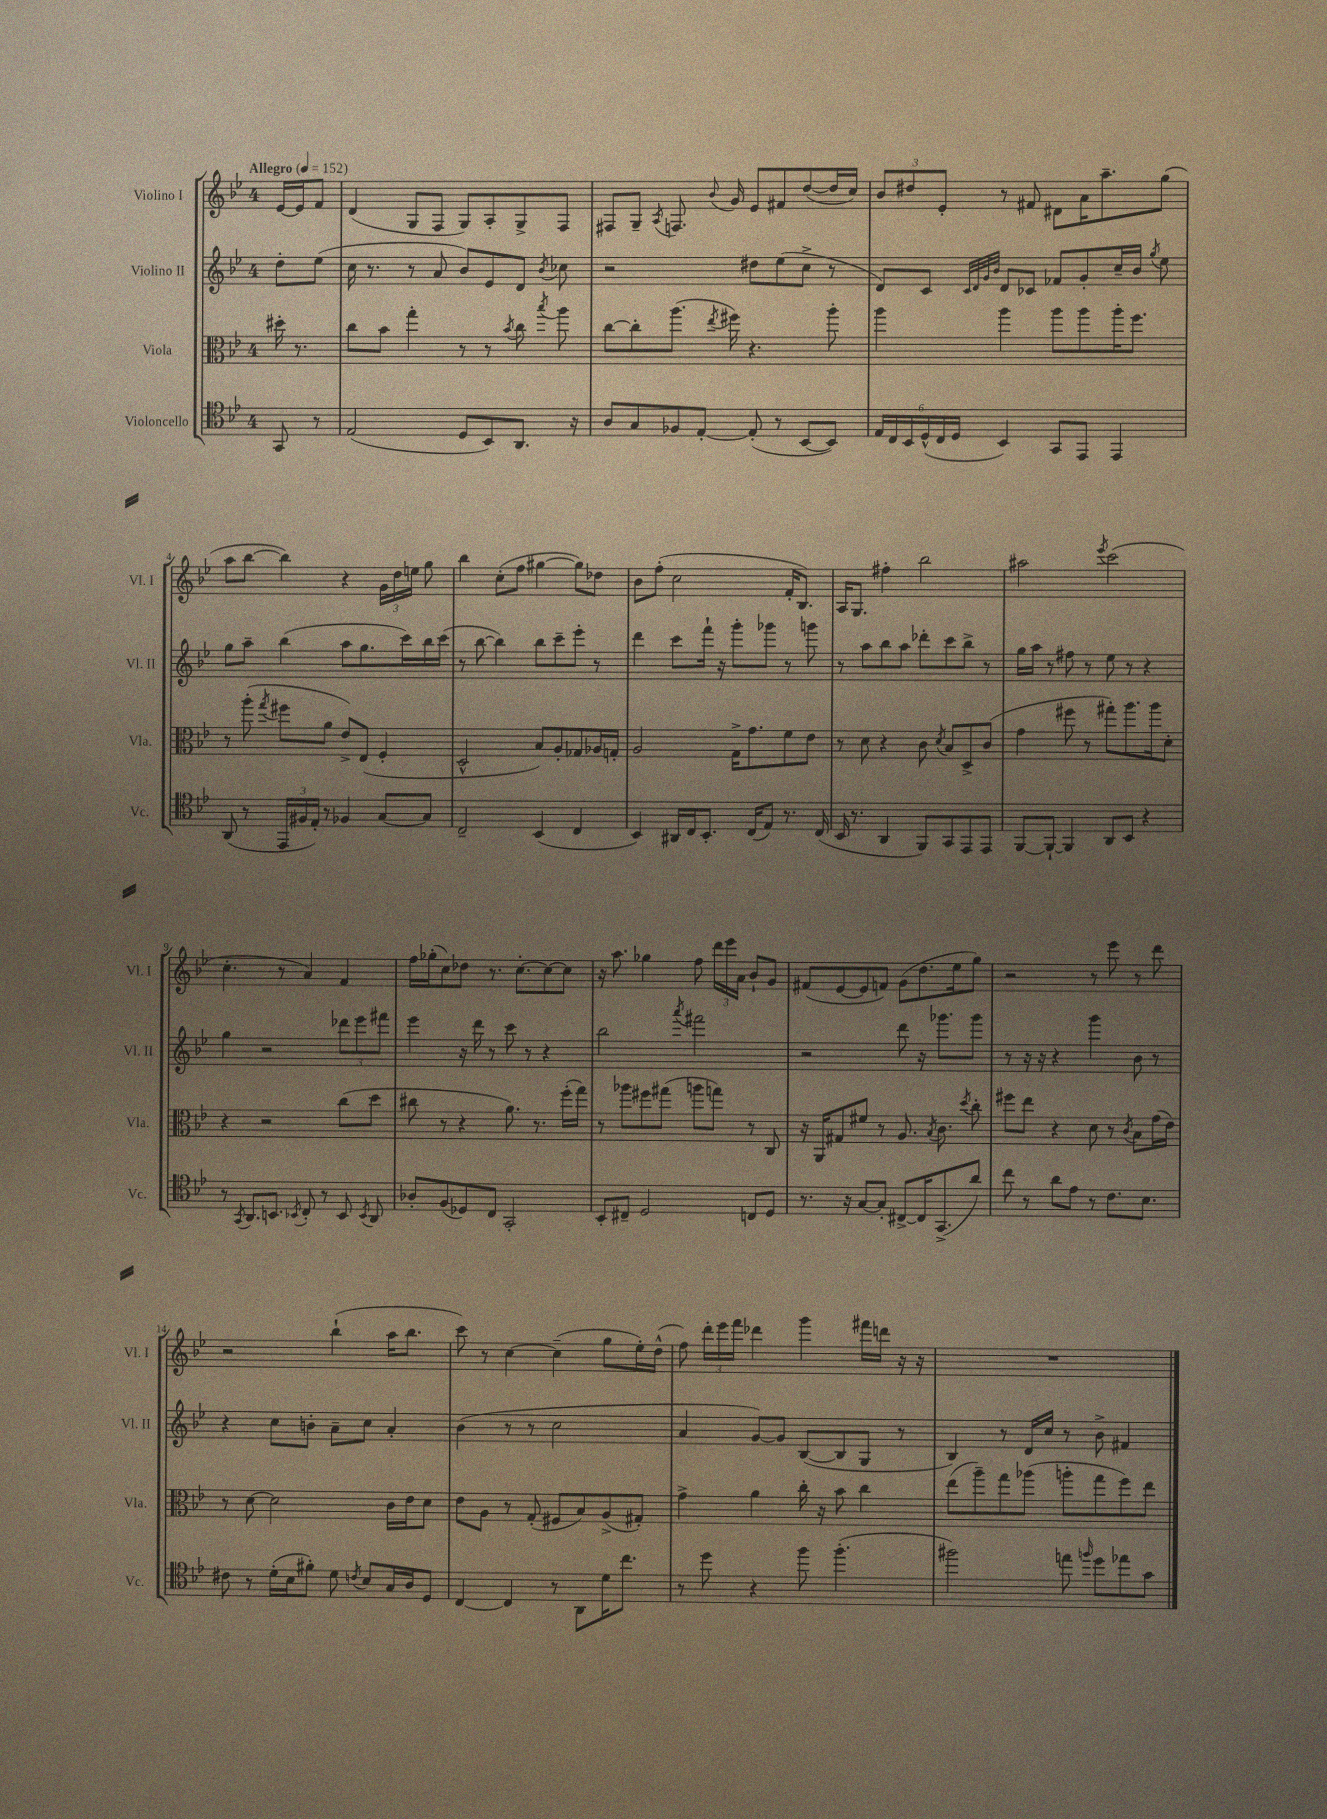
<<
\new StaffGroup <<
\new Staff = "s0" \with { instrumentName = "Violino I" shortInstrumentName = "Vl. I" } {
    \clef treble \key bes \major \once \override Staff.TimeSignature.style = #'single-digit \time 4/4 \partial 4 \tempo "Allegro" 4 = 152
    \autoBeamOff ees'16[~ ees'16 f'8] |
    d'4( g8[ f8] g8[) a8-. g8-> f8] |
    fis8[ g8]-- \acciaccatura { a8 } f8. \appoggiatura { bes'8 } g'16 ees'8[ fis'8 d''8~( d''16 c''16]) |
    \tuplet 3/2 { bes'8[ dis''8 ees'8]-. } r8 fis'8 dis'8[ a'16 a''8.-- g''8]( |
    a''8[ bes''8]~ bes''4) r4 \tuplet 3/2 { g'16[ d''16 e''16] } g''8 |
    bes''4 c''8[-.( f''8] gis''4~ gis''8[) des''8] |
    bes'8[ f''8]-.( c''2 f'16[-. bes8.]) |
    a16[ g8.] fis''4-. bes''2 |
    ais''2 \acciaccatura { ees'''8 } c'''2( |
    c''4.-. r8 a'4) f'4 |
    f''16[ ges''16-.( c''8) des''8] r8. c''8.[~-. c''8~ c''8] |
    r16 a''8. ges''4 f''8 \tuplet 3/2 { d'''16[ ees'''16 a'16] } bes'8[-! g'8] |
    fis'8[( ees'8~ ees'8 f'8]) g'8[( d''8. ees''16 g''8]) |
    r2 r8 ees'''8 r8 d'''8 |
    r2 bes''4-!( a''16[ bes''8.] |
    c'''8) r8 c''4~ c''4--( g''8[ ees''16-.) d''16]-^( |
    f''8) \tuplet 3/2 { d'''16[-. ees'''16 f'''16] } des'''4 g'''4 fis'''16[ d'''16] r16 r16 |
    R1 \bar "|." |
}
\new Staff = "s1" \with { instrumentName = "Violino II" shortInstrumentName = "Vl. II" } {
    \clef treble \key bes \major \once \override Staff.TimeSignature.style = #'single-digit \time 4/4 \partial 4
    \autoBeamOff d''8[-. ees''8]( |
    c''16 r8. r8 a'8 bes'8[) ees'8 d'8] \acciaccatura { bes'8 } ces''8 |
    r2 dis''8[ ees''8( c''8]-> r8 |
    d'8[) c'8] \grace { c'32[ d'32 g'32 bes'32] } d'8[ ces'8] fes'8[ g'8-. c''16-- bes'16] \acciaccatura { g''8 } ees''8 |
    g''8[ a''8]-- bes''4( a''8[ g''8. c'''16) bes''16 c'''16]( |
    r8 bes''8~ bes''4) bes''8[ c'''8-- ees'''8]-. r8 |
    d'''4 c'''8[ f'''16]-! r16 g'''8[-. ges'''8] r8 g'''8 |
    r8 a''8[ bes''8 a''8] des'''8[-. c'''8 bes''8]-> r8 |
    g''16[ a''16] r8 fis''8 r8 ees''8 r8 r4 |
    g''4 r2 \tuplet 3/2 { des'''8[ ees'''8 fis'''8] } |
    ees'''4 r16 d'''16 r8 c'''8 r8 r4 |
    bes''2 \acciaccatura { a'''8 } fis'''2 |
    r2 d'''8 r16 ges'''8.[ ges'''8] |
    r8 r16 r16 r4 g'''4 bes'8 r8 |
    r4 c''8[ b'8]-. a'8[-- c''8] a'4-. |
    bes'4( r8 r8 c''2 |
    a'4 g'8[~) g'8] bes8[~( bes8 g8] r8 |
    bes4) r8 d'16[ c''16] r8 bes'8-> fis'4 \bar "|." |
}
\new Staff = "s2" \with { instrumentName = "Viola" shortInstrumentName = "Vla." } {
    \clef alto \key bes \major \once \override Staff.TimeSignature.style = #'single-digit \time 4/4 \partial 4
    \autoBeamOff dis''16-. r8. |
    c''8[ bes'8] g''4-. r8 r8 \acciaccatura { bes'8 } c''8 \acciaccatura { bes''8 } a''8 |
    c''8[~ c''8-. a''8.]( \acciaccatura { ees''8 } fis''16) r4. a''8-. |
    a''4 a''4 a''8[ a''8 a''16-. f''8.] |
    r8 a''8-.( \acciaccatura { g''8 } fis''8[ a'8] ees'8[->) ees8]( f4-. |
    d2-^ bes8[) a8-. ges8 aes16 g16]-. |
    a2 g16[-> g'8. f'8 ees'8] |
    r8 d'8 r4 c'8 \acciaccatura { d'8 } bes8[ d8-> c'8]( |
    g'4 fis''8 r8 gis''8[-.) a''8. a''16 d'8]-. |
    r4 r2 c''8[( d''8] |
    cis''8 r8 r4 a'8.) r8. f''16[-.( g''16]) |
    r8 aes''8[ fis''8 gis''8]( a''8[ g''8]) r8 c8 |
    r16 a,16[ gis8 fis'8] r8 a8. \acciaccatura { bes8 } c'8. \acciaccatura { d''8 } c''8-. |
    fis''8[ ees''8] r4 d'8 r8 \acciaccatura { c'8 } bes8[ g'16( ees'16]) |
    r8 d'8~ d'2 c'16[ ees'16 d'8] |
    ees'8[ a8] r8 g8-.( fis8[ bes8) a8->( gis8]-.) |
    g'4-> a'4 c''16-. r16 bes'8 c''4 |
    ees''8[( a''8--) g''8 aes''8]( a''8[-. g''8 f''8) ees''8] \bar "|." |
}
\new Staff = "s3" \with { instrumentName = "Violoncello" shortInstrumentName = "Vc." } {
    \clef tenor \key bes \major \once \override Staff.TimeSignature.style = #'single-digit \time 4/4 \partial 4
    \autoBeamOff g,8 r8 |
    ees2( d8[ bes,8) a,8.] r16 |
    a8[ g8 fes8 ees8]~-. ees8-.( r8 bes,8[~ bes,8]) |
    \tuplet 6/4 { ees16[ c16 bes,16 d16-^( c16 d16] } bes,4) g,8[ ees,8] ees,4 |
    a,8( r8 \tuplet 3/2 { ees,16[ fis16 ees16]-.) } r8 fes4 g8[~ g8] |
    c2-- bes,4( c4 |
    bes,4) ais,16[ c16 bes,8.]-. c16[( ees8]) r8. c16( |
    bes,16 r8. a,4 f,8[) g,8 ees,8 ees,8] |
    f,8[~ f,8]~-! f,4 a,8[ bes,8] r4 |
    r8 \acciaccatura { g,8 } a,8.[ b,8.] \acciaccatura { bes,8 } c8-. r8 bes,8 \acciaccatura { bes,8 } a,8 |
    aes8[-. f8( des8) c8] g,2-. |
    bes,8[-. cis8]-- d2 c8[ d8] |
    r8. r16 g8[~ g8]-. cis8[~-> cis16 g,8.->( a'8]) |
    c''8 r8 a'8[ ees'8] r8 c'8.[ bes8.] |
    cis'8 r8 d'16[-.( bes16 fis'8]-.) d'8 \acciaccatura { c'8 } bes8[ g16 a16 d8] |
    c4~ c4 r8 a,8[ d'16 c''8.] |
    r8 d''8 r4 f''8 f''4.-.( |
    fis''2) e''8 \grace { f''16 } d''8[ ees''8 g'8] \bar "|." |
}
>>
>>
